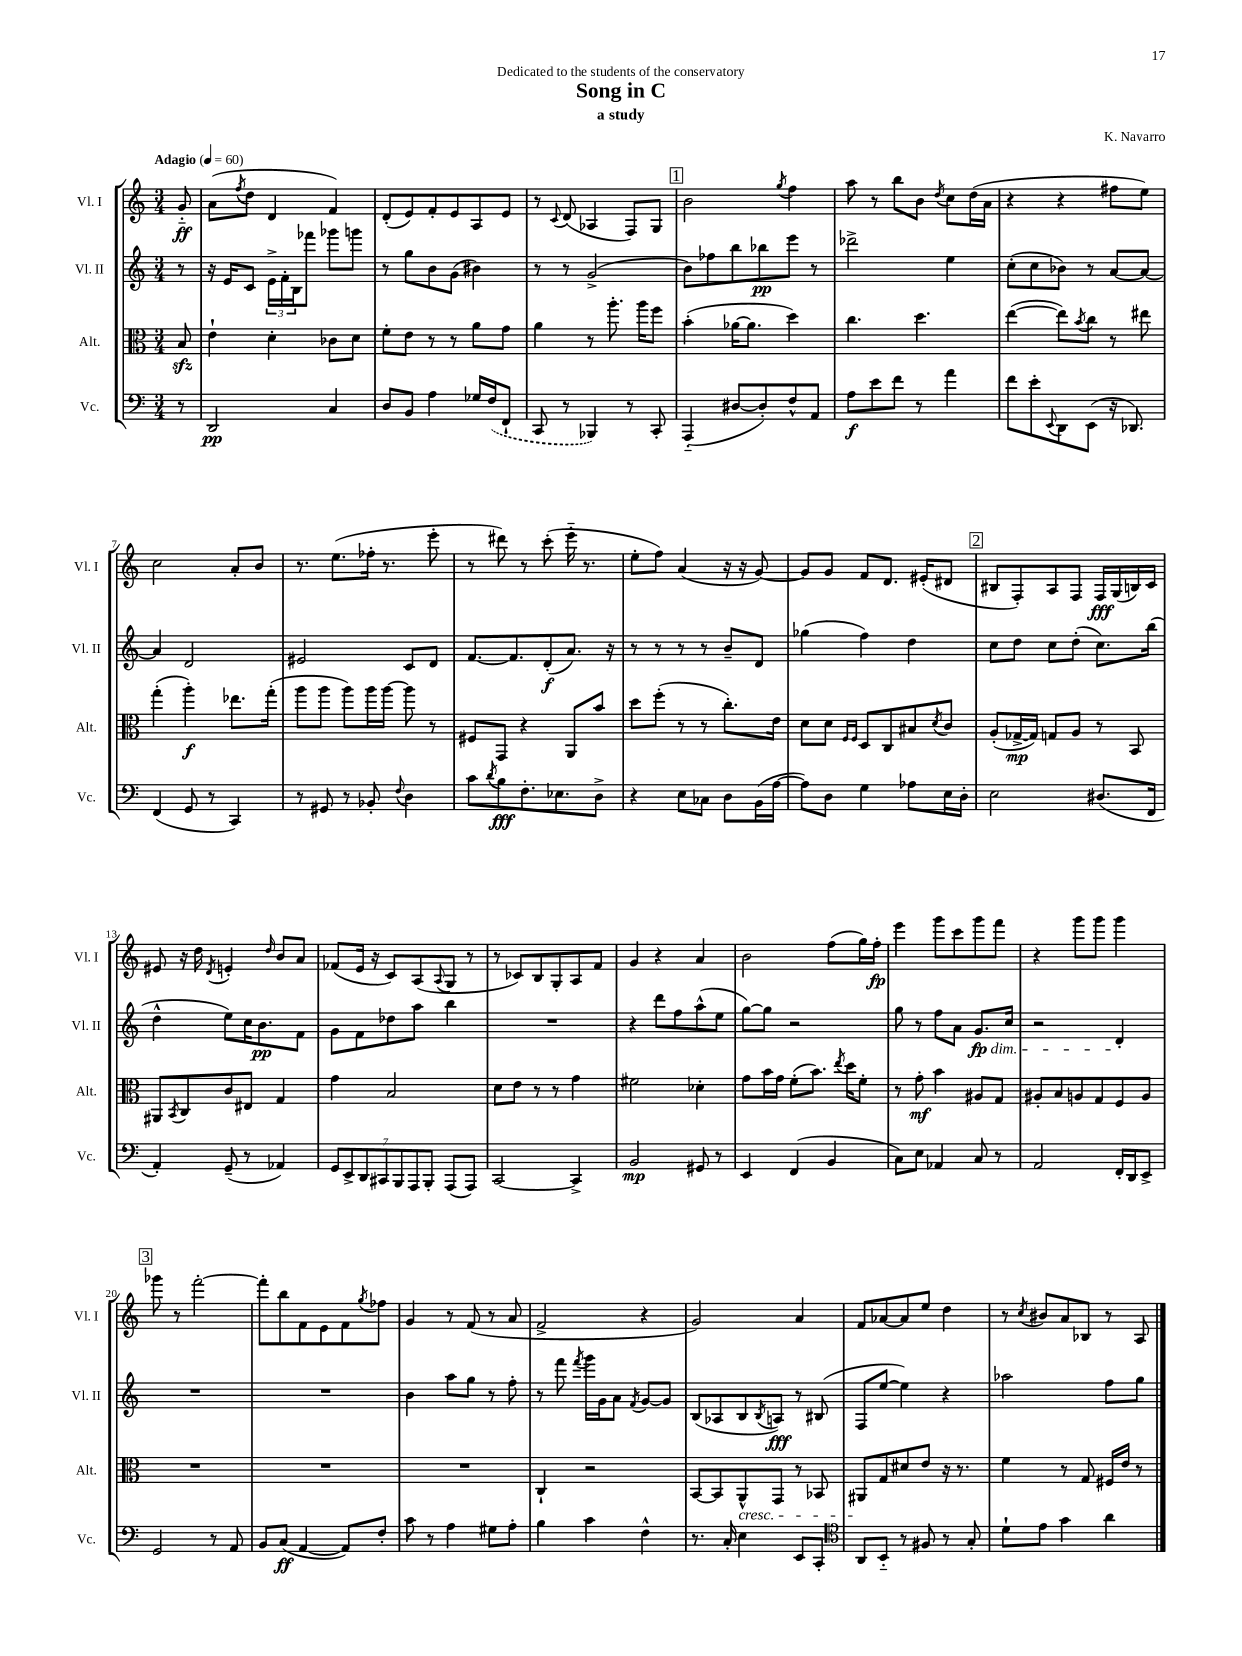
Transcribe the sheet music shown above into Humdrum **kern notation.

**kern	**dynam	**kern	**dynam	**kern	**dynam	**kern	**dynam
*part4	*part4	*part3	*part3	*part2	*part2	*part1	*part1
*staff4	*staff4	*staff3	*staff3	*staff2	*staff2	*staff1	*staff1
*I"Vc.	*	*I"Alt.	*	*I"Vl. II	*	*I"Vl. I	*
*I'Vc.	*	*I'Alt.	*	*I'Vl. II	*	*I'Vl. I	*
*clefF4	*	*clefC3	*	*clefG2	*	*clefG2	*
*k[]	*	*k[]	*	*k[]	*	*k[]	*
*M3/4	*	*M3/4	*	*M3/4	*	*M3/4	*
*MM60	*	*MM60	*	*MM60	*	*MM60	*
=	=	=	=	=	=	=	=
!	!	!	!	!	!	!LO:TX:a:B:t=Adagio	!
8r	.	8Bzz/	.	8r	.	8g/	ff
=1	=1	=1	=1	=1	=1	=1	=1
2DD/	pp	4e`\	.	16r	.	(8a\L	.
.	.	.	.	16e/KL	.	.	.
.	.	.	.	.	.	8qff/	.
.	.	.	.	8c/J	.	8dd\J	.
.	.	4d'\	.	24e^\LL	.	4d/	.
.	.	.	.	24f'\	.	.	.
.	.	.	.	24B\J	.	.	.
.	.	.	.	8fff-X\J	.	.	.
4C/	.	8c-X\L	.	8ggg-X\L	.	4f/)	.
.	.	8d\J	.	8gggn\J	.	.	.
=2	=2	=2	=2	=2	=2	=2	=2
8D/L	.	8f'\L	.	8r	.	(8d'/L	.
8BB/J	.	8e\J	.	8gg\L	.	8e/)	.
4A\	.	8r	.	8b\	.	8f'/	.
.	.	8r	.	(8g\J	.	8e/	.
16G-X/LL	.	8a\L	.	4b#X\)	.	8A/	.
(16F/J	.	.	.	.	.	.	.
8FF`/J	.	8g\J	.	.	.	8e/J	.
=3	=3	=3	=3	=3	=3	=3	=3
8CC/	.	4a\	.	8r	.	8r	.
.	.	.	.	.	.	8qqc/	.
8r	.	.	.	8r	.	(8d/	.
4BBB-X/)	.	8r	.	(2g^/	.	4A-X/	.
.	.	8.aa'\	.	.	.	.	.
8r	.	.	.	.	.	8F/L)	.
.	.	16aa\KL	.	.	.	.	.
8CC'/	.	8ff\J	.	.	.	8G/J	.
!!LO:REH:place=s1:t=1
=4	=4	=4	=4	=4	=4	=4	=4
(4AAA/	.	(4b'\	.	8b\L)	.	2b\	.
.	.	.	.	8ff-X\	.	.	.
[8D#X/L	.	[16a-X\KL	.	8bb\	.	.	.
.	.	8.a-\J]	.	.	.	.	.
8D#'/])	.	.	.	8bb-X\	pp	.	.
.	.	.	.	.	.	8qgg/	.
8F^^/	.	4dd\)	.	8eee\J	.	4ff\	.
8AA/J	.	.	.	8r	.	.	.
=5	=5	=5	=5	=5	=5	=5	=5
8A\L	f	4.cc\	.	2ddd-X^\	.	8aa\	.
8e\	.	.	.	.	.	8r	.
8f\J	.	.	.	.	.	8bb\L	.
8r	.	4.dd\	.	.	.	8b\J	.
.	.	.	.	.	.	8qdd/	.
4a\	.	.	.	4ee\	.	8cc\L	.
.	.	.	.	.	.	(16dd\L	.
.	.	.	.	.	.	16a\JJ	.
=6	=6	=6	=6	=6	=6	=6	=6
8f\L	.	([4ee\	.	(8cc'\L	.	4r	.
8e'\	.	.	.	8cc\	.	.	.
8qqEE/	.	.	.	.	.	.	.
8DD\	.	8ee\L])	.	8b-X\J)	.	4r	.
.	.	8qb/	.	.	.	.	.
(8EE\J	.	8cc\J	.	8r	.	.	.
16r	.	8r	.	[8a/L	.	8ff#X\L	.
8.DD-X/)	.	.	.	.	.	.	.
.	.	8ee#X\	.	8a/J_	.	8ee\J)	.
!!LO:LB:g=z
=7	=7	=7	=7	=7	=7	=7	=7
(4FF/	.	(4gg'\	.	4a/]	.	2cc\	.
8GG/	.	4aa'\)	f	2d/	.	.	.
8r	.	.	.	.	.	.	.
4CC/)	.	8.ee-X\L	.	.	.	8a'/L	.
.	.	.	.	.	.	8b/J	.
.	.	(16gg'\Jk	.	.	.	.	.
=8	=8	=8	=8	=8	=8	=8	=8
8r	.	8aa\L	.	2e#X/	.	8.r	.
8GG#X/	.	8aa\J	.	.	.	.	.
.	.	.	.	.	.	(8.ee\L	.
8r	.	8aa\L)	.	.	.	.	.
8BB-X'/	.	16aa\L	.	.	.	16ff-X'\Jk	.
.	.	[16aa\JJ	.	.	.	8.r	.
8qqF/	.	.	.	.	.	.	.
4D\	.	8aa\]	.	8c/L	.	.	.
.	.	8r	.	8d/J	.	8eee'\	.
=9	=9	=9	=9	=9	=9	=9	=9
8c\L	.	8F#X/L	.	[8.f/L	.	8r	.
8qd/	.	.	.	.	.	.	.
8B\	fff	8GG/J	.	.	.	8ddd#X\)	.
.	.	.	.	8.f/]	.	.	.
8.F'\	.	4r	.	.	.	8r	.
.	.	.	.	(8d'/	f	(8ccc'\	.
8.E-X\	.	.	.	.	.	.	.
.	.	8AA/L	.	8.a/J)	.	16eee\	.
.	.	.	.	.	.	8.r	.
8D^\J	.	8b/J	.	.	.	.	.
.	.	.	.	16r	.	.	.
=10	=10	=10	=10	=10	=10	=10	=10
4r	.	8dd\L	.	8r	.	8ee'\L	.
.	.	(8ff'\J	.	8r	.	8ff\J)	.
8E\L	.	8r	.	8r	.	(4a/	.
8C-X\J	.	8r	.	8r	.	.	.
8D\L	.	8.cc'\L)	.	8b~/L	.	16r	.
.	.	.	.	.	.	16r	.
(16BB\L	.	.	.	8d/J	.	[8g/)	.
[16A\JJ	.	16e\Jk	.	.	.	.	.
=11	=11	=11	=11	=11	=11	=11	=11
8A\L])	.	8d\L	.	(4gg-X\	.	8g/L]	.
8D\J	.	8d\J	.	.	.	8g/J	.
.	.	16qqF/LL	.	.	.	.	.
.	.	16qqF/JJ	.	.	.	.	.
4G\	.	8D/L	.	4ff\)	.	8f/L	.
.	.	8C/	.	.	.	8.d/J	.
8A-X\L	.	8B#X/	.	4dd\	.	.	.
.	.	.	.	.	.	(16e#X'/KL	.
.	.	8qd/	.	.	.	.	.
16E\L	.	8c/J	.	.	.	8d#X/J	.
16D'\JJ	.	.	.	.	.	.	.
!!LO:REH:place=s1:t=2
=12	=12	=12	=12	=12	=12	=12	=12
2E\	.	(8A'/L	.	8cc\L	.	8B#X/L	.
.	.	[16G-X^/L	mp	8dd\J	.	8F'/)	.
.	.	16G-/JJ])	.	.	.	.	.
.	.	8Gn/L	.	8cc\L	.	8A/	.
.	.	8A/J	.	(8dd'\J	.	8F/J	.
(8.D#X/L	.	8r	.	8.cc\L)	.	16F/LL	fff
.	.	.	.	.	.	(16G/	.
.	.	8BB/	.	.	.	16Bn/)	.
16FF/Jk	.	.	.	(16bb\Jk	.	16c/JJ	.
!!LO:LB:g=z
=13	=13	=13	=13	=13	=13	=13	=13
4AA'/)	.	8AA#X/L	.	4dd^^\	.	8e#X/	.
.	.	8qBB/	.	.	.	.	.
.	.	8C/	.	.	.	16r	.
.	.	.	.	.	.	16dd\	.
.	.	.	.	.	.	8qd/	.
(8GG~/	.	8c/	.	8ee\L)	.	4en'/	.
8r	.	8E#X/J	.	16cc\K	.	.	.
.	.	.	.	8.b\	pp	.	.
.	.	.	.	.	.	16qqdd/	.
4AA-X/)	.	4G/	.	.	.	8b/L	.
.	.	.	.	8f\J	.	8a/J	.
=14	=14	=14	=14	=14	=14	=14	=14
14GG/L	.	4g\	.	8g\L	.	(8f-X/L	.
14EE^/	.	.	.	.	.	.	.
.	.	.	.	8f\	.	16e/Jk	.
14DD/	.	.	.	.	.	.	.
.	.	.	.	.	.	16r	.
14CC#X/	.	.	.	.	.	.	.
.	.	2B/	.	8dd-X\	.	8c/L)	.
14BBB/	.	.	.	.	.	.	.
14AAA/	.	.	.	.	.	.	.
.	.	.	.	8aa\J	.	(8A/	.
14BBB'/J	.	.	.	.	.	.	.
.	.	.	.	.	.	8qqA/	.
(8AAA/L	.	.	.	4bb\	.	8G/J	.
8AAA/J)	.	.	.	.	.	8r	.
=15	=15	=15	=15	=15	=15	=15	=15
[2CC/	.	8d\L	.	2.r	.	8r	.
.	.	8e\J	.	.	.	8c-X/L)	.
.	.	8r	.	.	.	8B/	.
.	.	8r	.	.	.	8G'/	.
4CC^/]	.	4g\	.	.	.	8A/	.
.	.	.	.	.	.	8f/J	.
=16	=16	=16	=16	=16	=16	=16	=16
2BB/	mp	2f#X\	.	4r	.	4g/	.
.	.	.	.	8ddd\L	.	4r	.
.	.	.	.	8ff\	.	.	.
8GG#X/	.	4d-X'\	.	(8aa^^\	.	4a/	.
8r	.	.	.	8ee\J	.	.	.
=17	=17	=17	=17	=17	=17	=17	=17
4EE/	.	8g\L	.	[8gg\L)	.	2b\	.
.	.	16b\L	.	8gg\J]	.	.	.
.	.	16g\JJ	.	.	.	.	.
(4FF/	.	(8f'\L	.	2r	.	.	.
.	.	8.b\J)	.	.	.	.	.
4BB/	.	.	.	.	.	(8ff\L	.
.	.	8qee/	.	.	.	.	.
.	.	16dd\KL	.	.	.	.	.
.	.	8f'\J	.	.	.	16gg\L)	.
.	.	.	.	.	.	16ff'\JJ	fp
=18	=18	=18	=18	=18	=18	=18	=18
8C\L)	.	8r	.	8gg\	.	4eee\	.
8E\J	.	8g'\	mf	8r	.	.	.
4AA-X/	.	4b\	.	8ff\L	.	8ggg\L	.
.	.	.	.	8a\J	.	8ccc\	.
!	!	!	!	!LO:TX:b:i:t=dim.	!	!	!
8C/	.	8A#X/L	.	8.g/L	fp	8ggg\	.
8r	.	8G/J	.	.	.	8fff\J	.
.	.	.	.	16cc/Jk	.	.	.
=19	=19	=19	=19	=19	=19	=19	=19
2AA/	.	8A#X'/L	.	2r	.	4r	.
.	.	8B/	.	.	.	.	.
.	.	8An/	.	.	.	8ggg\L	.
.	.	8G/	.	.	.	8ggg\J	.
16FF'/LL	.	8F/	.	4d'/	.	4ggg\	.
16DD/J	.	.	.	.	.	.	.
8EE^/J	.	8A/J	.	.	.	.	.
!!LO:LB:g=z
!!LO:REH:place=s1:t=3
=20	=20	=20	=20	=20	=20	=20	=20
2GG/	.	2.r	.	2.r	.	8ggg-X\	.
.	.	.	.	.	.	8r	.
.	.	.	.	.	.	[2fff'\	.
8r	.	.	.	.	.	.	.
8AA/	.	.	.	.	.	.	.
=21	=21	=21	=21	=21	=21	=21	=21
8BB/L	.	2.r	.	2.r	.	8fff'\L]	.
(8C/J	ff	.	.	.	.	8bb\	.
[4AA/	.	.	.	.	.	8f\	.
.	.	.	.	.	.	8e\	.
8AA/L])	.	.	.	.	.	8f\	.
.	.	.	.	.	.	8qgg/	.
8F'/J	.	.	.	.	.	8ff-X\J	.
=22	=22	=22	=22	=22	=22	=22	=22
8c\	.	2.r	.	4b\	.	4g/	.
8r	.	.	.	.	.	.	.
4A\	.	.	.	8aa\L	.	8r	.
.	.	.	.	8gg\J	.	(8f/	.
8G#X\L	.	.	.	8r	.	8r	.
8A'\J	.	.	.	8ff'\	.	8a/	.
=23	=23	=23	=23	=23	=23	=23	=23
4B\	.	4C`/	.	8r	.	2f^/	.
.	.	.	.	8fff\	.	.	.
.	.	.	.	8qfff/	.	.	.
4c\	.	2r	.	16ggg\LL	.	.	.
.	.	.	.	16g\J	.	.	.
.	.	.	.	8a\J	.	.	.
.	.	.	.	8qf/	.	.	.
4F^^\	.	.	.	[8g/L	.	4r	.
.	.	.	.	8g/J]	.	.	.
=24	=24	=24	=24	=24	=24	=24	=24
8.r	.	[8BB/L	.	(8B/L	.	2g/)	.
.	.	8BB/]	.	8A-X/	.	.	.
16C'/	.	.	.	.	.	.	.
!	!	!LO:TX:b:i:t=cresc.	!	!	!	!	!
4E\	.	8AA^^/	.	8B/	.	.	.
.	.	.	.	8qB/	.	.	.
.	.	8GG/J	.	8An/J)	fff	.	.
8EE/L	.	8r	.	8r	.	4a/	.
8CC'/J	.	8BB-X/	.	(8B#X/	.	.	.
=25	=25	=25	=25	=25	=25	=25	=25
*clefC4	*	*	*	*	*	*	*
8AA/L	.	8AA#X/L	.	8F/L	.	8f/L	.
8BB/J	.	8G/	.	[8ee/J	.	[8a-X/	.
8r	.	8d#X/	.	4ee\])	.	8a-/]	.
8F#X/	.	8e/J	.	.	.	8ee/J	.
8r	.	16r	.	4r	.	4dd\	.
.	.	8.r	.	.	.	.	.
8G'/	.	.	.	.	.	.	.
=26	=26	=26	=26	=26	=26	=26	=26
8d`\L	.	4f\	.	2aa-X\	.	8r	.
.	.	.	.	.	.	8qcc/	.
8e\J	.	.	.	.	.	8b#X/L	.
4g\	.	8r	.	.	.	8a/	.
.	.	8G/	.	.	.	8B-X/J	.
4a\	.	16F#X/LL	.	8ff\L	.	8r	.
.	.	16e/JJ	.	.	.	.	.
.	.	8r	.	8gg\J	.	8A/	.
==	==	==	==	==	==	==	==
*-	*-	*-	*-	*-	*-	*-	*-
